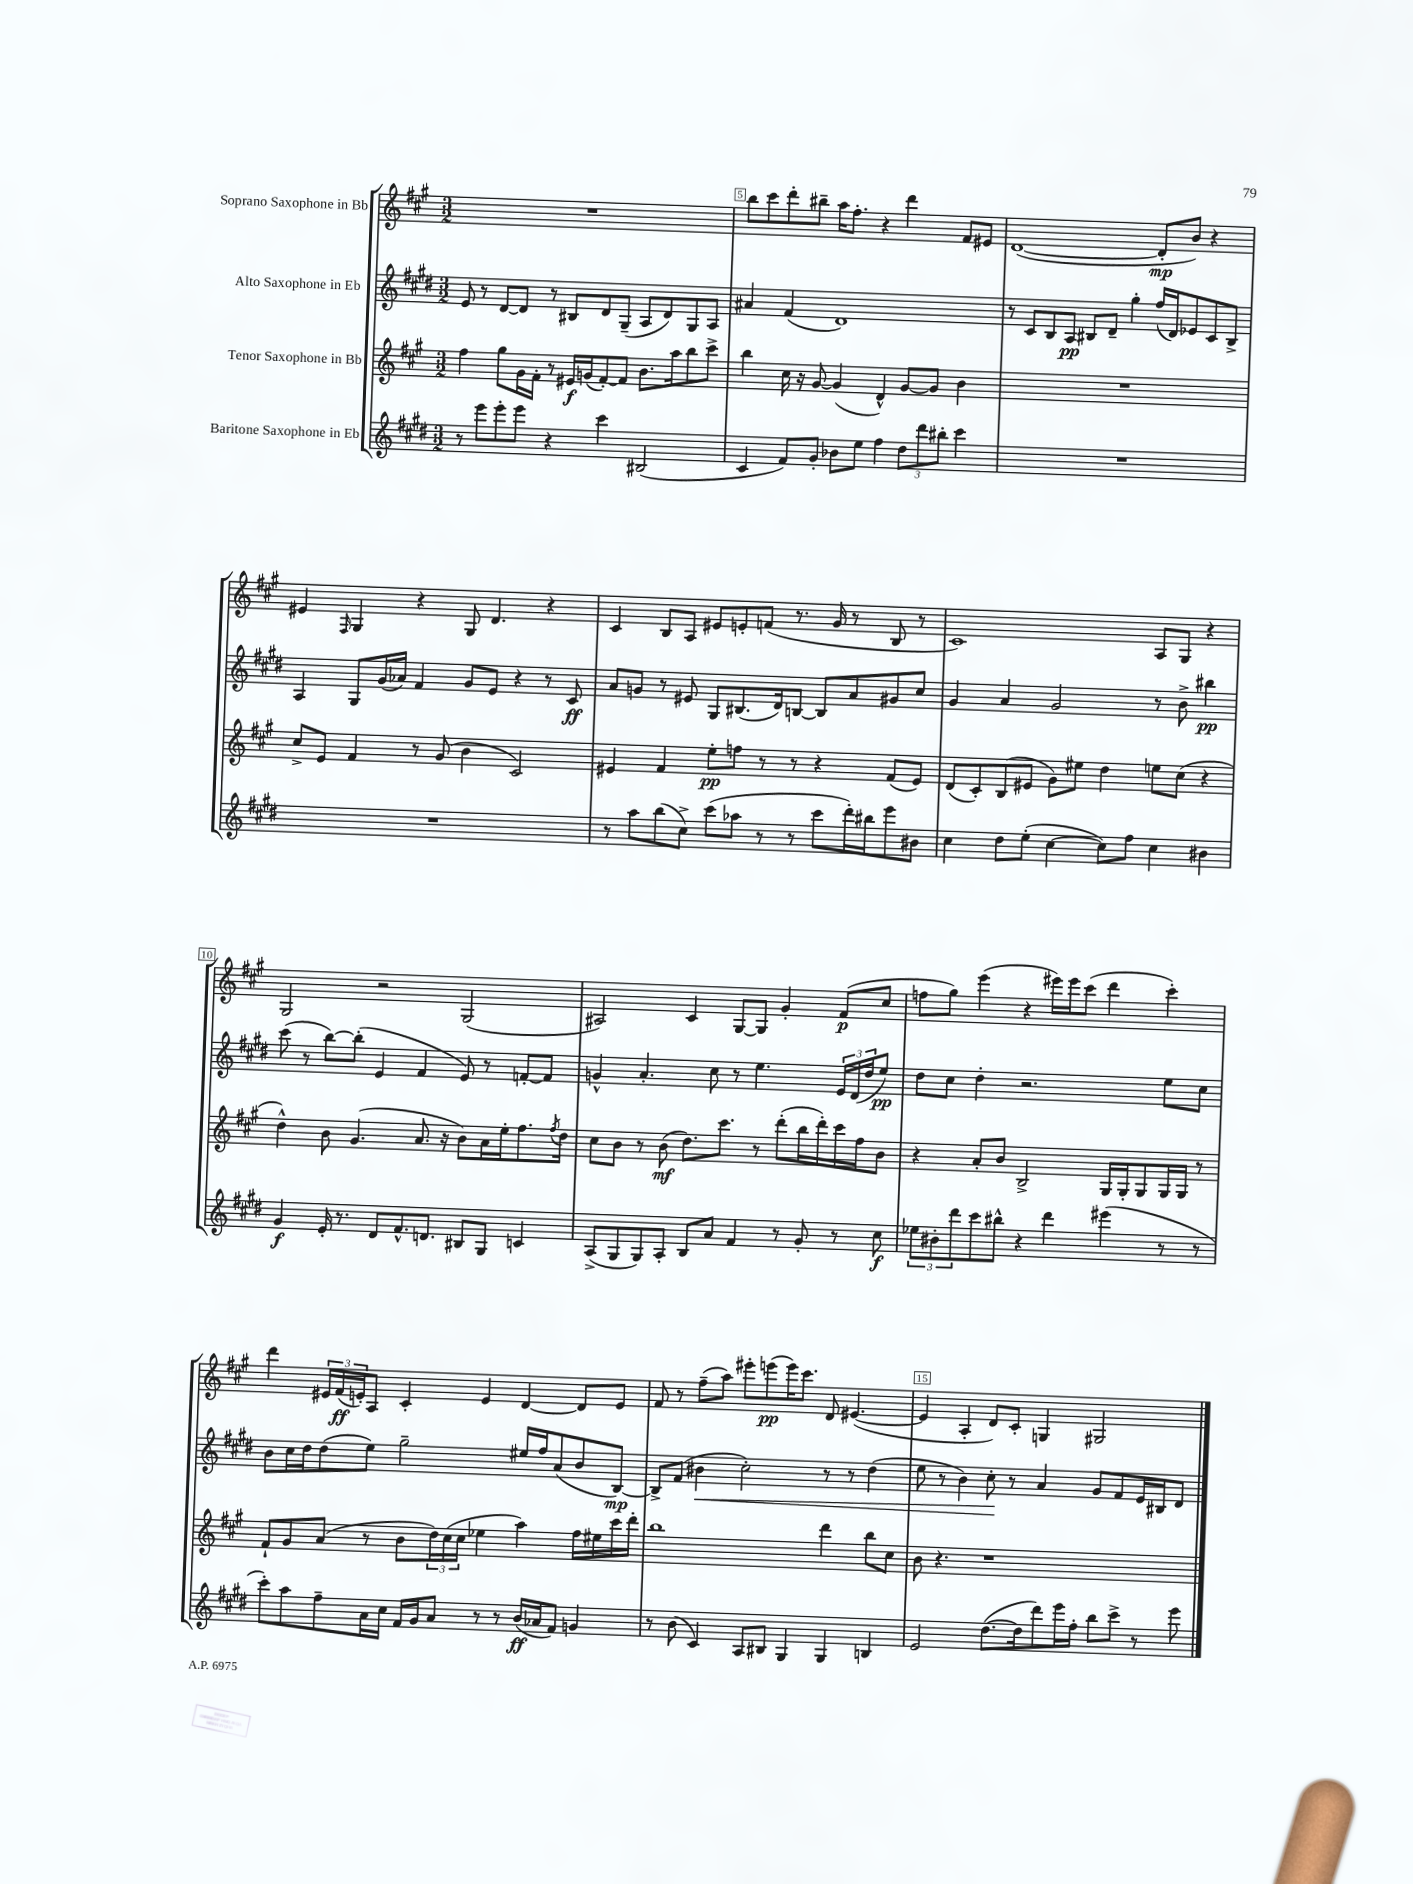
<<
\new StaffGroup <<
\new Staff = "s0" \with { instrumentName = "Soprano Saxophone in Bb" } {
    \clef treble \key a \major \numericTimeSignature \time 3/2
    R1. |
    b''8 cis'''8 d'''8-. bis''8-- a''16 fis''8.-. r4 d'''4 fis'8 eis'8 |
    d'1~( d'8-.\mp b'8) r4 |
    eis'4 \grace { fis16 } gis4 r4 gis8 d'4. r4 |
    cis'4 b8 a8 eis'8 e'8-. f'8( r8. gis'16 r8 b8 r8 |
    cis'1) a8 gis8 r4 |
    gis2 r2 gis2( |
    ais2) cis'4 gis8~ gis8 gis'4-. fis'8\p( cis''8 |
    f''8 gis''8) e'''4( r4 eis'''16) eis'''16 cis'''8( d'''4 cis'''4-.) |
    d'''4 \tuplet 3/2 { eis'16 fis'16\ff( e'16-.) } a8 cis'4-. e'4 d'4~ d'8 e'8 |
    fis'8 r8 fis''8--( a''8) eis'''8-. e'''8\pp( e'''16) cis'''8. d'8 eis'4.~( |
    eis'4 a4-. d'8) cis'8-. g4 gis2 \bar "|." |
}
\new Staff = "s1" \with { instrumentName = "Alto Saxophone in Eb" } {
    \clef treble \key e \major \numericTimeSignature \time 3/2
    e'8 r8 dis'8~ dis'8 r8 bis8 dis'8 gis8--( a8 dis'8) gis8 a8 |
    ais'4 fis'4( dis'1) |
    r8 cis'8 b8 a8\pp bis8 dis'8-- gis''4-. fis''16( dis'16) ees'8 cis'8 bis8-> |
    a4 gis8 gis'16( aes'16) fis'4 gis'8 e'8 r4 r8 cis'8\ff |
    a'8 g'8 r8 eis'8 gis8 bis8.( dis'16) b8~ b8 a'8 gis'8 cis''8 |
    gis'4 a'4 gis'2 r8 b'8-> bis''4\pp |
    cis'''8( r8 b''8~) b''8-.( e'4 fis'4 e'8) r8 f'8~-. f'8 |
    g'4-^ a'4.-. cis''8 r8 e''4. \tuplet 3/2 { e'16 dis'16( dis''16 } e''8\pp) |
    dis''8 cis''8 dis''4-. r2. e''8 cis''8 |
    b'8 cis''16 dis''16 dis''8( e''8) gis''2-- eis''16 fis''16 a'8( b'8 b8~\mp) |
    b8-> fis'8( bis'4\< cis''2-.) r8 r8 dis''4( |
    e''8 r8 b'4) cis''8-.\! r8 a'4 gis'8 fis'8 e'16 bis16 dis'8 \bar "|." |
}
\new Staff = "s2" \with { instrumentName = "Tenor Saxophone in Bb" } {
    \clef treble \key a \major \numericTimeSignature \time 3/2
    fis''4 gis''8 gis'16 fis'16-. r8 eis'16\f g'16( fis'8~-.) fis'8 b'8. a''16 b''8 cis'''8-> |
    b''4 cis''16 r16 gis'8~ gis'4( d'4-^) gis'8~ gis'8 b'4 |
    R1. |
    cis''8-> e'8 fis'4 r8 gis'8( b'4 cis'2) |
    eis'4 fis'4 e''8-.\pp f''8 r8 r8 r4 fis'8( eis'8) |
    d'8( cis'8-.) b8( eis'8 gis'8) eis''8 d''4 e''8 cis''8( r4 |
    d''4-^) b'8 gis'4.( a'8. r16 b'8) a'16 e''16-. fis''8. \acciaccatura { fis''8 } d''16 |
    cis''8 b'8 r8 b'8\mf( d''8.) cis'''8. r8 d'''8-.( b''16 d'''16-.) cis'''16 fis''16 b'8 |
    r4 a'8-. b'8 b2-> gis16 gis16-. gis8 gis16 gis16 r8 |
    fis'8-! gis'8 a'8( r8 b'8 \tuplet 3/2 { d''16) cis''16( cis''16 } ees''4 a''4) fis''16 eis''16 cis'''16 d'''16-. |
    b''1 d'''4 b''8 cis''8 |
    b'8 r4. r1 \bar "|." |
}
\new Staff = "s3" \with { instrumentName = "Baritone Saxophone in Eb" } {
    \clef treble \key e \major \numericTimeSignature \time 3/2
    r8 e'''8 e'''8-. e'''8 r4 cis'''4 bis2( |
    cis'4 fis'8) gis'8-. bes'8 e''8 fis''4 \tuplet 3/2 { dis''8 dis'''8 bis''8-. } cis'''4 |
    R1. |
    R1. |
    r8 a''8 b''8( cis''8->) cis'''8( aes''8 r8 r8 cis'''8 dis'''16-.) bis''16 e'''8 bis'8 |
    cis''4 dis''8 e''8-.( cis''4~ cis''8) fis''8 cis''4 bis'4 |
    gis'4\f e'16-. r8. dis'8 fis'8.-^ d'8. bis8 gis8 c'4 |
    a8->( gis8 gis8) a8-. b8 a'8 fis'4 r8 gis'8-. r8 cis''8\f |
    \tuplet 3/2 { ees''8 bis'8-. dis'''8 } cis'''8 bis''8-^ r4 dis'''4 eis'''4( r8 r8 |
    cis'''8-.) a''8 fis''8-- a'16 cis''16 fis'16 gis'16 a'8 r8 r8 b'16\ff( aes'16 fis'8) g'4 |
    r8 b'8( cis'4) a8 bis8 gis4 gis4 b4 |
    e'2 dis''8.~( dis''16 dis'''8) e'''16 fis''16-. b''8 cis'''8-> r8 e'''8 \bar "|." |
}
>>
>>
\layout { \context { \Score currentBarNumber = #4 \override BarNumber.break-visibility = ##(#f #t #t) barNumberVisibility = #(every-nth-bar-number-visible 5) \override BarNumber.stencil = #(make-stencil-boxer 0.1 0.3 ly:text-interface::print) } }
